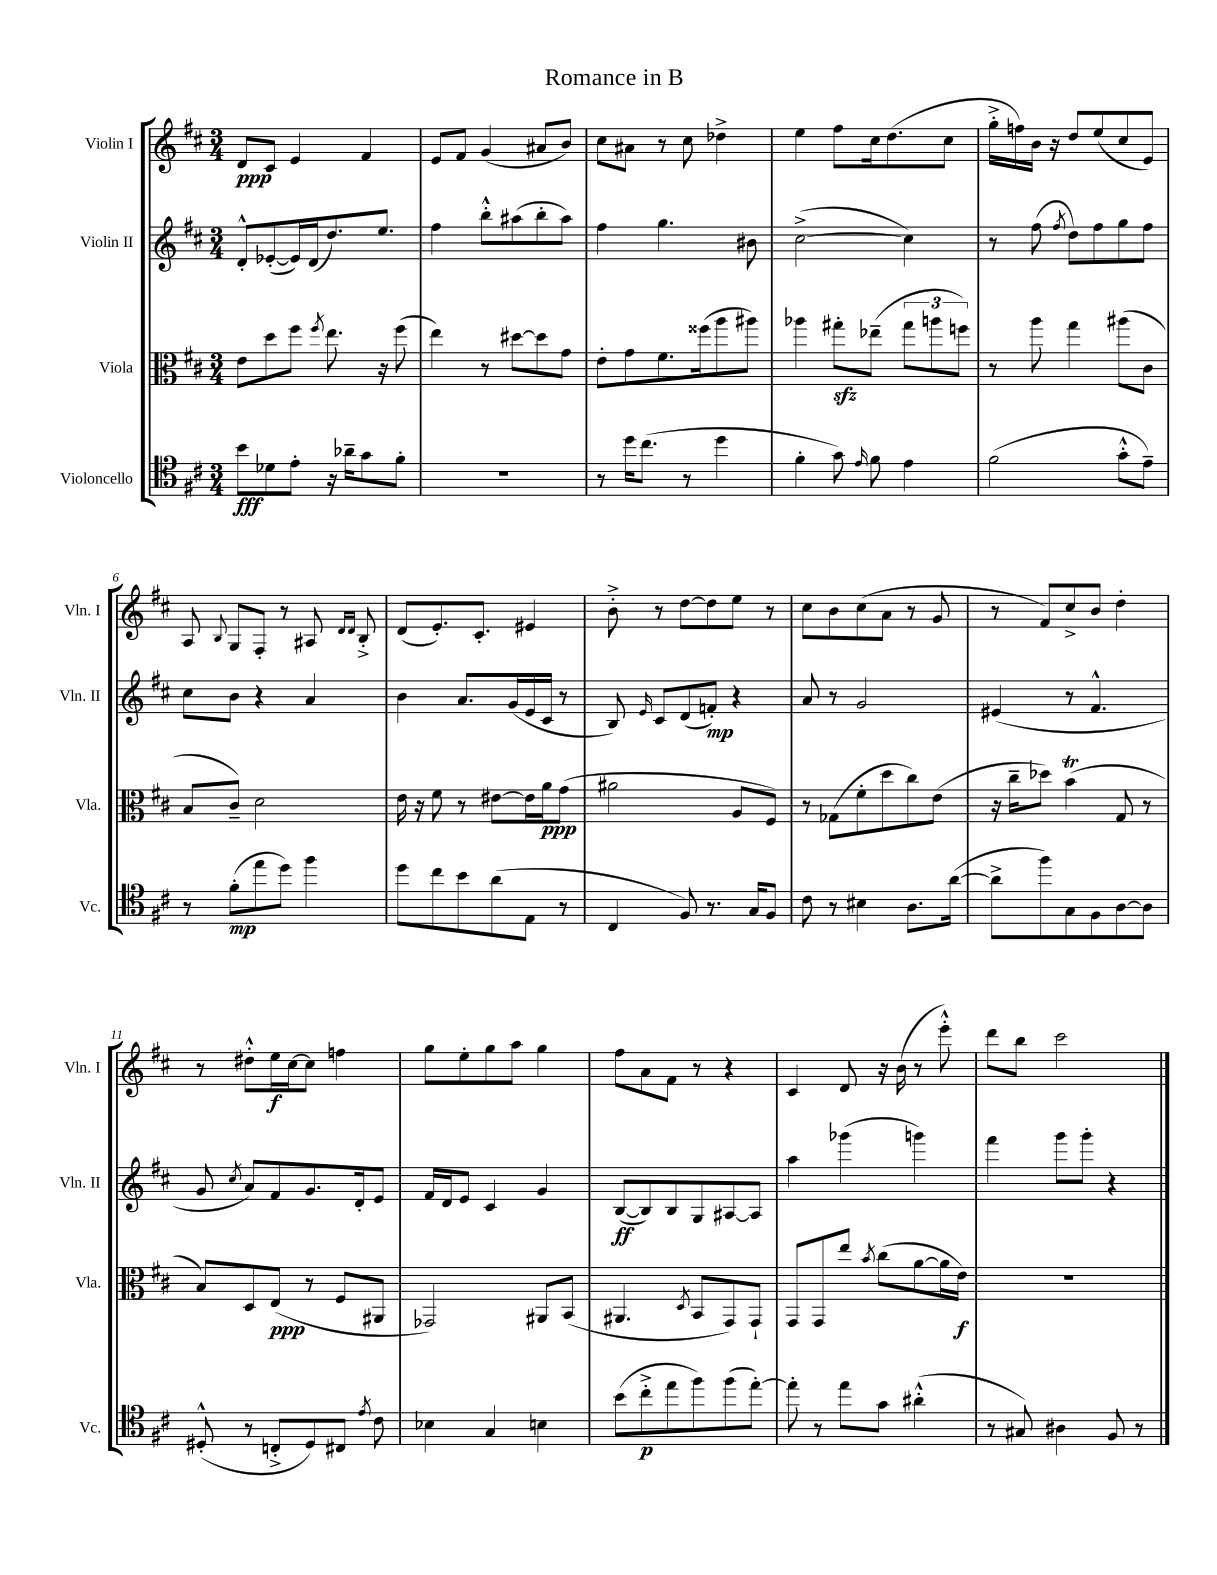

**kern	**dynam	**kern	**dynam	**kern	**dynam	**kern	**dynam
*part4	*part4	*part3	*part3	*part2	*part2	*part1	*part1
*staff4	*staff4	*staff3	*staff3	*staff2	*staff2	*staff1	*staff1
*I"Violoncello	*	*I"Viola	*	*I"Violin II	*	*I"Violin I	*
*I'Vc.	*	*I'Vla.	*	*I'Vln. II	*	*I'Vln. I	*
*clefC4	*	*clefC3	*	*clefG2	*	*clefG2	*
*k[f#c#]	*	*k[f#c#]	*	*k[f#c#]	*	*k[f#c#]	*
*M3/4	*	*M3/4	*	*M3/4	*	*M3/4	*
=1	=1	=1	=1	=1	=1	=1	=1
8b\L	fff	8e\L	.	8d'^^/L	.	8d/L	ppp
8d-X\	.	8dd\	.	([8e-X'/	.	8c#/J	.
8e'\J	.	8ff#\J	.	16e-/L])	.	4e/	.
.	.	.	.	(16d/J	.	.	.
.	.	8qff#/	.	.	.	.	.
16r	.	8.ee\	.	8.dd/)	.	.	.
16a-X~\KL	.	.	.	.	.	.	.
8g\	.	.	.	.	.	4f#/	.
.	.	16r	.	8.ee/J	.	.	.
8f#'\J	.	(8ff#\	.	.	.	.	.
=2	=2	=2	=2	=2	=2	=2	=2
2.r	.	4ee\)	.	4ff#\	.	8e/L	.
.	.	.	.	.	.	8f#/J	.
.	.	8r	.	8bb'^^\L	.	(4g/	.
.	.	[8dd#X\L	.	(8aa#X\	.	.	.
.	.	8dd#\]	.	8bb'\	.	8a#X/L	.
.	.	8g\J	.	8aa#\J)	.	8b/J)	.
=3	=3	=3	=3	=3	=3	=3	=3
8r	.	8e'\L	.	4ff#\	.	8cc#\L	.
16dd\KL	.	8g\	.	.	.	8a#X\J	.
(8.cc#\J	.	.	.	.	.	.	.
.	.	8.f#\	.	4.gg\	.	8r	.
8r	.	.	.	.	.	8cc#\	.
.	.	(16ff##X\k	.	.	.	.	.
4dd\	.	8aa\	.	.	.	4dd-X^\	.
.	.	8aa#X\J)	.	8b#X\	.	.	.
=4	=4	=4	=4	=4	=4	=4	=4
4f#'\	.	4aa-X\	.	([2cc#^\	.	4ee\	.
8g\)	.	8gg#Xzz'\L	.	.	.	8ff#\L	.
16qqe/	.	.	.	.	.	.	.
8f#\	.	(8ee-X~\J	.	.	.	16cc#\k	.
.	.	.	.	.	.	(8.dd\	.
4e\	.	12gg#\L	.	4cc#\])	.	.	.
.	.	12aan\	.	.	.	.	.
.	.	.	.	.	.	8cc#\J	.
.	.	12ffn\J)	.	.	.	.	.
=5	=5	=5	=5	=5	=5	=5	=5
(2f#\	.	8r	.	8r	.	16gg'^\LL	.
.	.	.	.	.	.	16ffn\)	.
.	.	8aa\	.	(8ff#\	.	16b\JJ	.
.	.	.	.	.	.	16r	.
.	.	.	.	8qff#/	.	.	.
.	.	4gg\	.	8dd\L)	.	8dd/L	.
.	.	.	.	8ff#\	.	(8ee/	.
8g'^^\L	.	(8aa#X\L	.	8gg\	.	8cc#/	.
8e~\J)	.	8c#\J	.	8ff#\J	.	8e/J)	.
!!LO:LB:g=z
=6	=6	=6	=6	=6	=6	=6	=6
8r	.	8B/L	.	8cc#\L	.	8A/	.
.	.	.	.	.	.	8qqB/	.
(8f#'\L	mp	8c#~/J)	.	8b\J	.	8G/L	.
8ee\	.	2d\	.	4r	.	8F#'/J	.
8dd\J)	.	.	.	.	.	8r	.
4ff#\	.	.	.	4a/	.	8A#X/	.
.	.	.	.	.	.	16qqd/LL	.
.	.	.	.	.	.	16qqd/JJ	.
.	.	.	.	.	.	8B'^/	.
=7	=7	=7	=7	=7	=7	=7	=7
8dd\L	.	16e\	.	4b\	.	(8d/L	.
.	.	16r	.	.	.	.	.
8cc#\	.	8f#\	.	.	.	8.e'/)	.
8b\	.	8r	.	8.a/L	.	.	.
.	.	.	.	.	.	8.c#'/J	.
(8a\	.	[8e#X\L	.	.	.	.	.
.	.	.	.	(16g/L	.	.	.
8E\J	.	16e#\L]	.	16e/	.	4e#X/	.
.	.	16a\J	ppp	16c#/JJ	.	.	.
8r	.	(8g\J	.	8r	.	.	.
=8	=8	=8	=8	=8	=8	=8	=8
4C#/	.	2a#X\	.	8B/)	.	8b'^\	.
.	.	.	.	16qqe/	.	.	.
.	.	.	.	8c#/L	.	8r	.
8F#/)	.	.	.	(8d/	.	[8dd\L	.
8.r	.	.	.	8fn'/J)	mp	8dd\]	.
.	.	8A/L	.	4r	.	8ee\J	.
16G/KL	.	.	.	.	.	.	.
8F#/J	.	8F#/J)	.	.	.	8r	.
=9	=9	=9	=9	=9	=9	=9	=9
8c#\	.	8r	.	8a/	.	8cc#\L	.
8r	.	(8G-X\L	.	8r	.	8b\	.
4B#X\	.	8f#'\	.	2g/	.	(8cc#\	.
.	.	8dd\	.	.	.	8a\J	.
8.A\L	.	8cc#\)	.	.	.	8r	.
.	.	(8e\J	.	.	.	8g/	.
([16a\Jk	.	.	.	.	.	.	.
=10	=10	=10	=10	=10	=10	=10	=10
8a^\L]	.	16r	.	(4e#X/	.	8r	.
.	.	16cc#~\KL	.	.	.	.	.
8ff#\)	.	8dd-X\J)	.	.	.	8f#/L)	.
8G\	.	(4bT\	.	8r	.	8cc#^/	.
8F#\	.	.	.	4.f#^^/	.	8b/J	.
[8A\	.	8G/	.	.	.	4dd'\	.
8A\J]	.	8r	.	.	.	.	.
!!LO:LB:g=z
=11	=11	=11	=11	=11	=11	=11	=11
(8D#X'^^/	.	8B/L)	.	8g/	.	8r	.
.	.	.	.	8qcc#/	.	.	.
8r	.	8D/	.	8a/L)	.	8dd#X'^^\L	.
8Cn'^/L	.	(8E/J	ppp	8f#/	.	16ee\L	f
.	.	.	.	.	.	[16cc#\J	.
8D#/)	.	8r	.	8.g/	.	8cc#\J]	.
8C#X/J	.	8F#/L	.	.	.	4ffn\	.
.	.	.	.	16d'/k	.	.	.
8qe/	.	.	.	.	.	.	.
8c#\	.	8AA#X/J	.	8e/J	.	.	.
=12	=12	=12	=12	=12	=12	=12	=12
4B-X\	.	2GG-X/)	.	16f#/LL	.	8gg\L	.
.	.	.	.	16d/J	.	.	.
.	.	.	.	8e/J	.	8ee'\	.
4G/	.	.	.	4c#/	.	8gg\	.
.	.	.	.	.	.	8aa\J	.
4Bn\	.	8AA#X/L	.	4g/	.	4gg\	.
.	.	(8BB/J	.	.	.	.	.
=13	=13	=13	=13	=13	=13	=13	=13
(8b\L	.	4.AA#X/	.	([8B/L	ff	8ff#\L	.
8cc#'^\	p	.	.	8B/])	.	8a\	.
8ee\	.	.	.	8B/	.	8f#\J	.
.	.	8qD/	.	.	.	.	.
8ff#\)	.	8BB/L	.	8G/	.	8r	.
(8ff#\	.	8GG/)	.	[8A#X/	.	4r	.
[8ee'\J)	.	8GG`/J	.	8A#/J]	.	.	.
=14	=14	=14	=14	=14	=14	=14	=14
8ee'\]	.	8GG/L	.	4aa\	.	4c#/	.
8r	.	8GG/	.	.	.	.	.
8ee\L	.	8ee/J	.	(4ggg-X\	.	8d/	.
.	.	8qb/	.	.	.	.	.
8g\J	.	(8cc#\L	.	.	.	16r	.
.	.	.	.	.	.	(16b\	.
(4a#X'^^\	.	[8a\	.	4gggn\)	.	8r	.
.	.	16a\L]	.	.	.	8eee'^^\)	.
.	.	16e\JJ)	f	.	.	.	.
=15	=15	=15	=15	=15	=15	=15	=15
8r	.	2.r	.	4fff#\	.	8ddd\L	.
8G#X/)	.	.	.	.	.	8bb\J	.
4A#X\	.	.	.	8ggg\L	.	2ccc#\	.
.	.	.	.	8ggg'\J	.	.	.
8F#/	.	.	.	4r	.	.	.
8r	.	.	.	.	.	.	.
==	==	==	==	==	==	==	==
*-	*-	*-	*-	*-	*-	*-	*-
